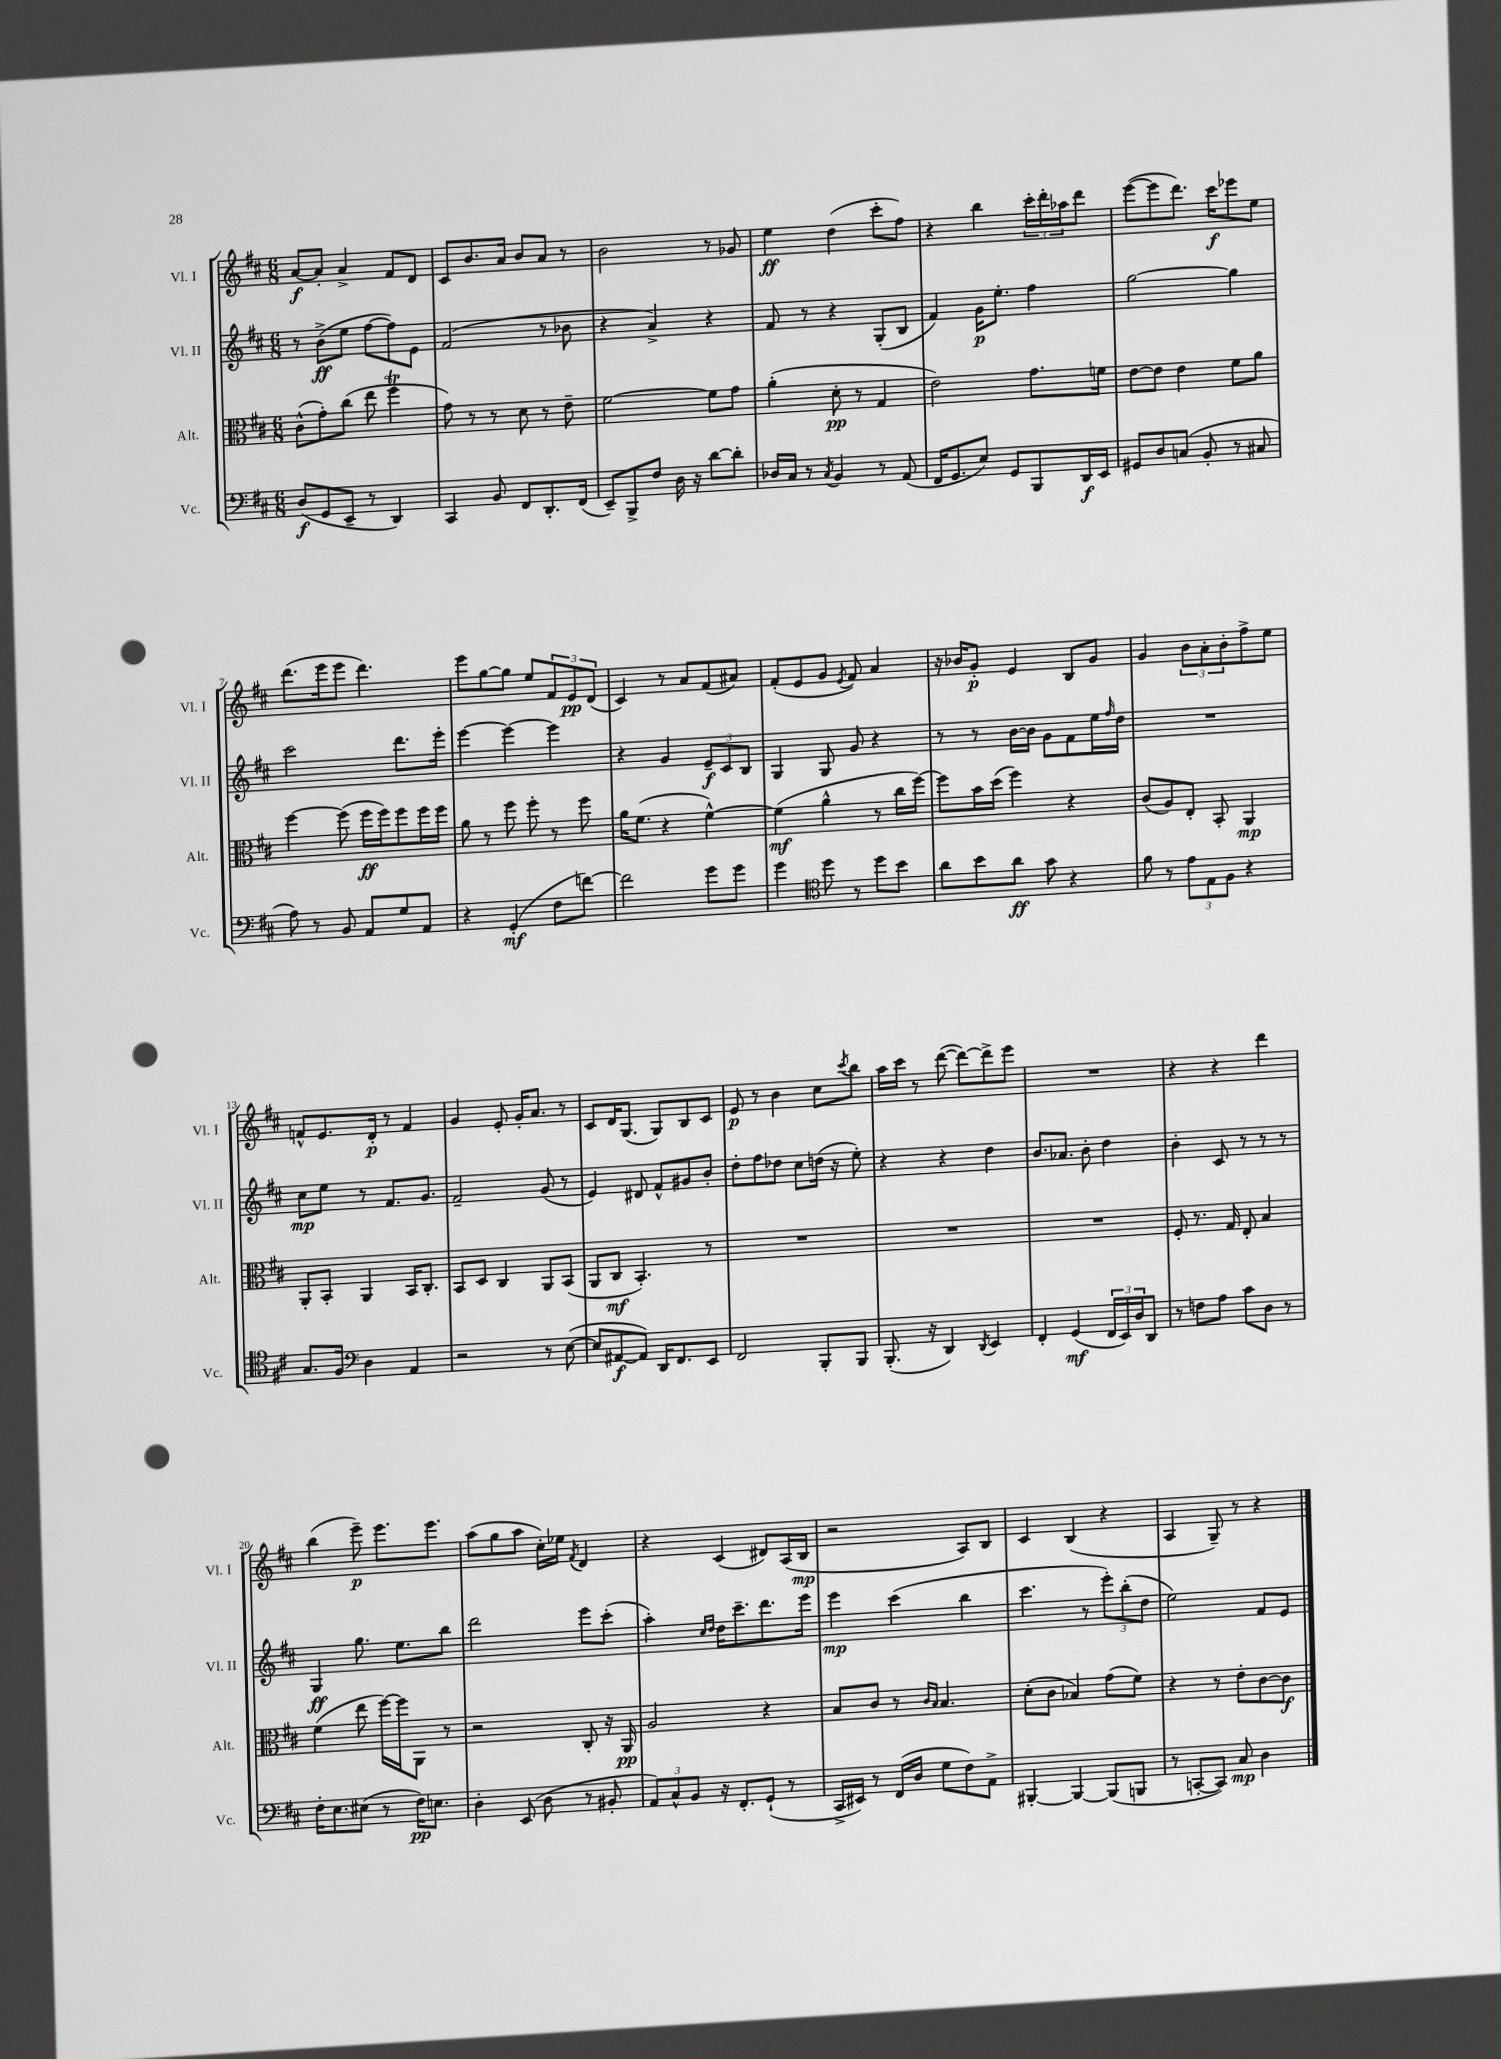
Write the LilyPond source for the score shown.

<<
\new StaffGroup <<
\new Staff = "s0" \with { instrumentName = "Vl. I" shortInstrumentName = "Vl. I" } {
    \clef treble \key d \major \numericTimeSignature \time 6/8
    a'8~\f a'8-. a'4-> fis'8 d'8 |
    cis'8 b'8. a'16 b'8 a'8 r8 |
    b'2 r8 ges'8 |
    e''4\ff d''4( cis'''8-. fis''8) |
    r4 b''4 \tuplet 3/2 { cis'''16-. d'''16-. aes''16 } d'''8 |
    e'''8~( e'''8 d'''8.) cis'''16\f ees'''8 e''8 |
    d'''8.( e'''16 e'''8 d'''4.) |
    e'''8 g''8~ g''8 e''8 \tuplet 3/2 { fis'8 e'8\pp d'8( } |
    cis'4) r8 a'8 fis'8( ais'8) |
    fis'8-.( e'8 g'8 \acciaccatura { e'8 } fis'8) a'4 |
    r16 bes'16 g'8-.\p e'4 b8 g'8 |
    g'4 \tuplet 3/2 { b'8 a'8-. b'8-. } fis''8-> e''8 |
    f'8-^ e'8. d'16-.\p r8 f'4 |
    g'4 e'8-. g'16-. a'8. r8 |
    cis'8 d'16 g8.( g8) b8 cis'8 |
    e'8\p r8 b'4 cis''8 \acciaccatura { cis'''8 } b''8 |
    a''16 cis'''16 r8 d'''8~( d'''8~) d'''8-> e'''8 |
    R2. |
    r4 r4 d'''4 |
    b''4( e'''8--\p) e'''8. e'''8. |
    a''8( g''8 a''8 cis''16-.) ees''16 \acciaccatura { fis'8 } d'4 |
    r4 cis'4( dis'8) a16( b16\mp |
    r2 a8) b8 |
    cis'4 b4( r4 |
    a4 g8--) r8 r4 \bar "|." |
}
\new Staff = "s1" \with { instrumentName = "Vl. II" shortInstrumentName = "Vl. II" } {
    \clef treble \key d \major \numericTimeSignature \time 6/8
    r8 b'8->\ff( e''8 fis''8~ fis''8) e'8 |
    fis'2( r8 bes'8 |
    r4 a'4->) r4 |
    fis'8 r8 r4 g8-.( b8 |
    fis'4) g'16\p e''8.-. fis''4 |
    g''2~ g''4 |
    cis'''2 d'''8. e'''16-. |
    e'''4~ e'''4~ e'''4 |
    r4 g'4 \tuplet 3/2 { e'8--\f cis'8 b8 } |
    g4 g8 g'8 r4 |
    r8 r8 b'16~ b'16 g'8 fis'8 e''16 \grace { fis''16 } d''16 |
    R2. |
    cis''8\mp e''8 r8 fis'8. g'8. |
    fis'2-- g'8( r8 |
    e'4) dis'8 fis'8-^ gis'8 b'8-. |
    d''8-. fis''8 des''8 cis''8 d''16( r16 e''8-.) |
    r4 r4 d''4 |
    b'8. aes'8. b'8-. d''4 |
    b'4-. cis'8 r8 r8 r8 |
    g4\ff g''8. e''8. b''8 |
    d'''2 e'''8 cis'''8-.( |
    a''4-.) \grace { cis''16 d''16 } d''16 cis'''8.-- d'''8. e'''16 |
    e'''4\mp cis'''4( b''4 |
    cis'''4. r8 \tuplet 3/2 { e'''8-.) b''8-.( d''8 } |
    e''2) fis'8 e'8 \bar "|." |
}
\new Staff = "s2" \with { instrumentName = "Alt." shortInstrumentName = "Alt." } {
    \clef alto \key d \major \numericTimeSignature \time 6/8
    cis'8-^( g'8-.) cis''8( e''8 fis''4\trill |
    g'8) r8 r8 d'8 r8 e'8-- |
    fis'2~ fis'8 g'8 |
    a'4-.( d'8-.\pp r8 g4 |
    e'2) g'8. f'16 |
    e'8~ e'8 e'4 fis'8 a'8 |
    fis''4~ fis''8( fis''16\ff fis''16) fis''8 fis''16 fis''16 |
    a'8 r8 fis''8 fis''8-. r8 fis''8 |
    a'16 fis'8.( r4 fis'4~-^) |
    fis'4\mf( a'4-^ r8 cis''16 fis''16~) |
    fis''8 b'16 d''16( fis''4) r4 |
    cis'8( a8) e8-. b,8-. a,4\mp |
    a,8-. b,8-. a,4 b,16 cis8.-. |
    b,8 d8 cis4 a,8 b,8( |
    a,8 cis8\mf b,4.-.) r8 |
    R2. |
    R2. |
    R2. |
    fis8-. r8. g16 e8-. b4 |
    fis'4( e''8 fis''16~) fis''16 a,8 r8 |
    r2 cis8-. r16 a,16\pp |
    a2 r4 |
    b8 cis'8 r8 \grace { cis'16 b16 } b4. |
    d'8-.( cis'8 bes4) g'8( fis'8) |
    r4 r8 e'8-. cis'8~ cis'8\f \bar "|." |
}
\new Staff = "s3" \with { instrumentName = "Vc." shortInstrumentName = "Vc." } {
    \clef bass \key d \major \numericTimeSignature \time 6/8
    d8\f( g,8 e,8-- r8 d,4) |
    cis,4 b,8 fis,8 d,8.-. fis,16( |
    e,8--) b,,8-> fis8 d16 r16 d'8~ d'8-. |
    des16 cis16 r8 \acciaccatura { cis8 } b,4 r8 a,8( |
    fis,16 g,8. e8) g,8 b,,8 d,16\f e,16 |
    gis,8 d8 c8( b,8-. r8 cis8 |
    a8) r8 b,8 a,8 g8 a,8 |
    r4 g,4-.\mf( fis8 f'8~) |
    f'2 g'8 g'8 |
    g'4 \clef tenor d''8 r8 d''8 b'8 |
    a'8 b'8 a'8\ff g'8 r4 |
    fis'8 r8 \tuplet 3/2 { e'8 e8 fis8 } r4 |
    g8. fis16 \clef bass d4 a,4 |
    r2 r8 e8~( |
    e8 ais,8~\f ais,8) d,16 fis,8. e,8 |
    fis,2 b,,8-. b,,8 |
    b,,8.-.( r16 d,4) \acciaccatura { d,8 } e,4 |
    fis,4-. g,4\mf( \tuplet 3/2 { fis,16 e,16) d16 } d,8 |
    r8 f8 a8 cis'8 d8 r8 |
    fis16-. e8. eis8( r8 fis16\pp) e8. |
    d4-. e,8( d8 r8 bis,8-. |
    \tuplet 3/2 { a,8) cis8-^ b,8 } r16 fis,8.-. g,8-!( r8 |
    cis,16-> eis,16) r8 fis,16( d16 g8 fis8) a,8-> |
    bis,,4~-. bis,,4~ bis,,8( b,,8 |
    r8 c,8~-. c,8) cis8\mp d4 \bar "|." |
}
>>
>>
